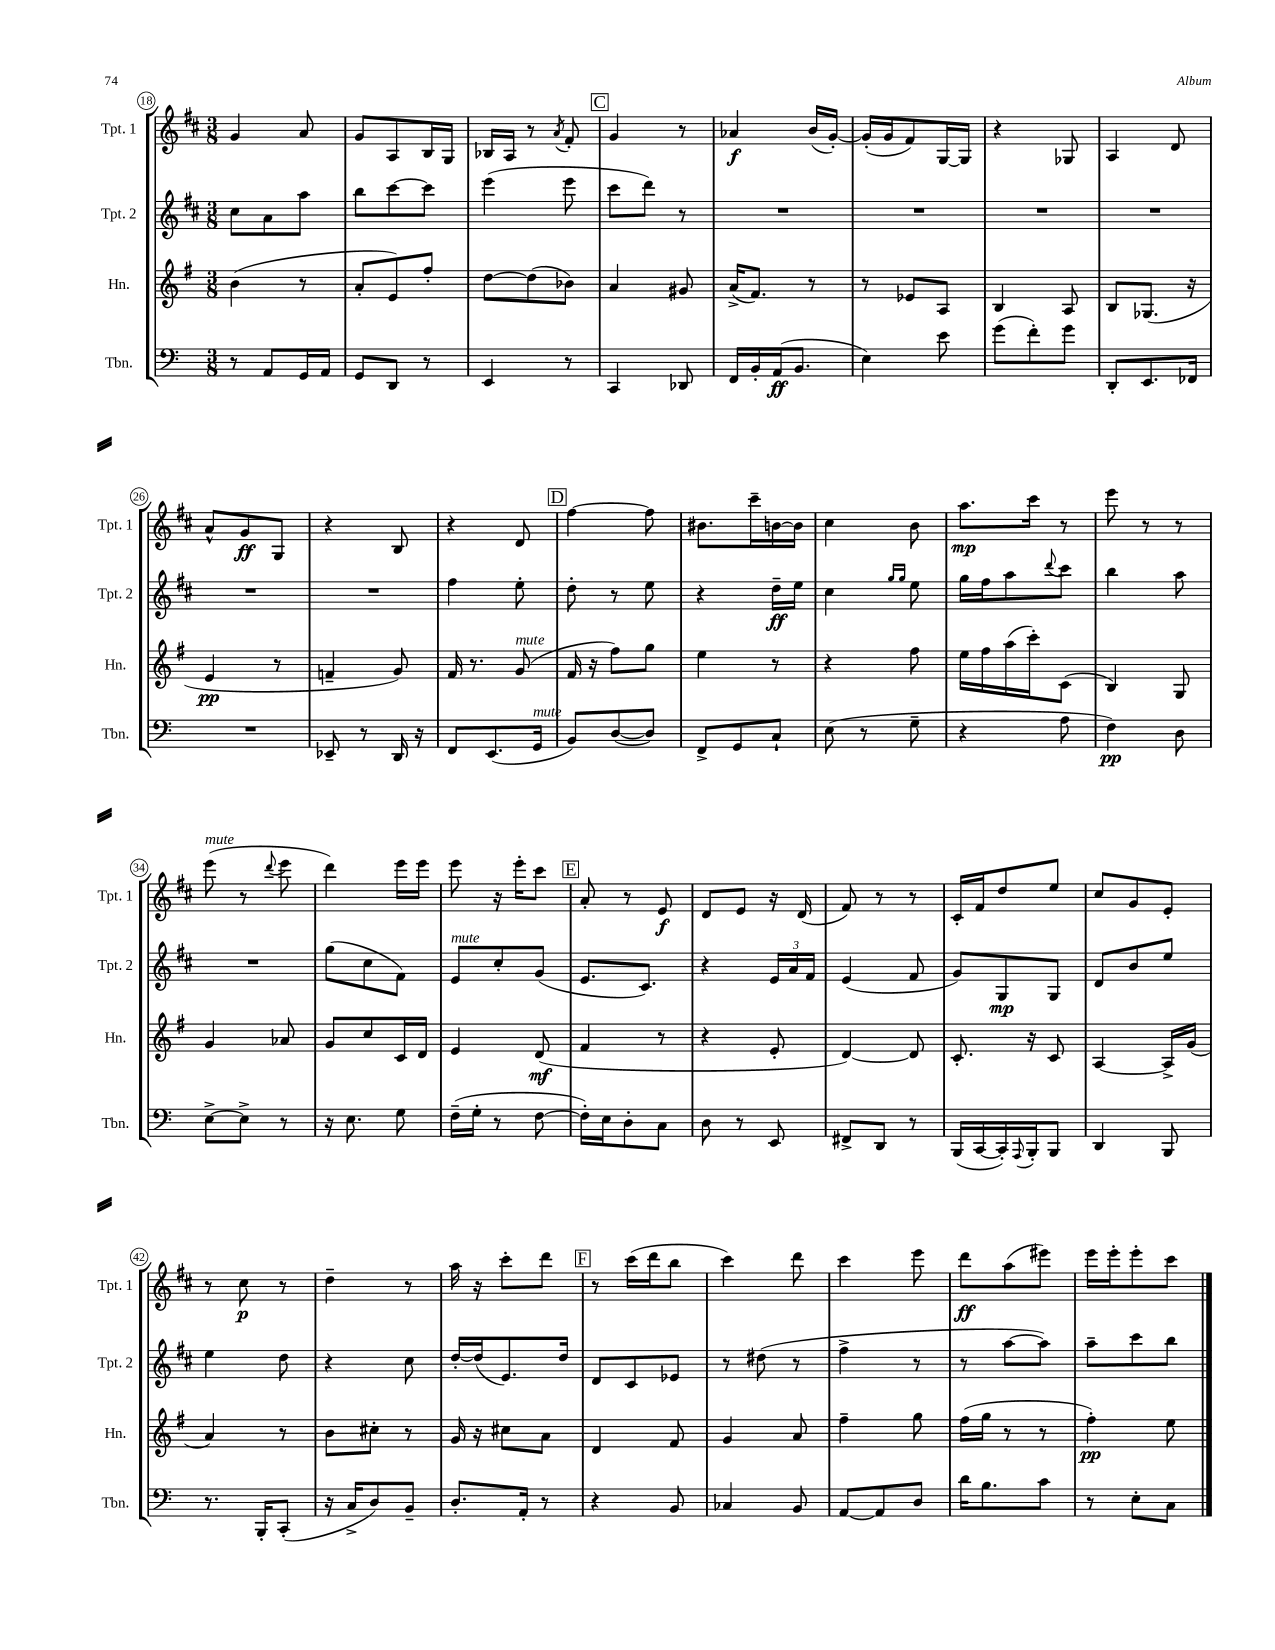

**kern	**kern	**kern	**kern
*staff4	*staff3	*staff2	*staff1
*clefF4	*clefG2	*clefG2	*clefG2
*k[]	*k[f#]	*k[f#c#]	*k[f#c#]
*M3/8	*M3/8	*M3/8	*M3/8
8r	(4b	8cc#	4g
8AA	.	8a	.
16GG	8r	8aa	8a
16AA	.	.	.
=	=	=	=
8GG	8a'	8bb	8g
8DD	8e)	[8ccc#	8A
8r	8ff#'	8ccc#]	16B
.	.	.	16G
=	=	=	=
4EE	[8dd	(4eee	16B-
.	.	.	16A
.	(8dd]	.	8r
.	.	.	8qa
8r	8b-)	8eee	8f#'
=	=	=	=
4CC	4a	8ccc#	4g
.	.	8ddd)	.
8DD-	8g#	8r	8r
=	=	=	=
16FF	(16a^	4.r	4a-
16BB'	8.f#)	.	.
(16AA	.	.	.
8.BB	.	.	.
.	8r	.	(16b
.	.	.	[16g')
=	=	=	=
4E)	8r	4.r	(16g']
.	.	.	16g
.	8e-	.	8f#)
8e	8A	.	[16G
.	.	.	16G]
=	=	=	=
(8g	4B	4.r	4r
8f')	.	.	.
8g	8A	.	8G-
=	=	=	=
8DD'	8B	4.r	4A
8.EE	(8.G-	.	.
.	.	.	8d
16FF-	16r	.	.
=	=	=	=
4.r	4e	4.r	8a^^
.	.	.	8g
.	8r	.	8G
=	=	=	=
8EE-~	4f~	4.r	4r
8r	.	.	.
16DD	8g)	.	8B
16r	.	.	.
=	=	=	=
8FF	16f#	4ff#	4r
.	8.r	.	.
(8.EE	.	.	.
.	(8g	8ee'	8d
16GG	.	.	.
=	=	=	=
8BB)	16f#	8dd'	[4ff#
.	16r	.	.
([8D	8ff#)	8r	.
8D])	8gg	8ee	8ff#]
=	=	=	=
8FF^	4ee	4r	8.b#
8GG	.	.	.
.	.	.	16ccc#~
8C`	8r	16dd~	[16b
.	.	16ee	16b]
=	=	=	=
(8E	4r	4cc#	4cc#
8r	.	.	.
.	.	16qqgg	.
.	.	16qqgg	.
8G~	8ff#	8ee	8b
=	=	=	=
4r	16ee	16gg	8.aa
.	16ff#	16ff#	.
.	(16aa	8aa	.
.	16ccc')	.	16ccc#
.	.	8qqddd	.
8A	(8c	8ccc#	8r
=	=	=	=
4F)	4B)	4bb	8eee
.	.	.	8r
8D	8G	8aa	8r
=	=	=	=
[8E^	4g	4.r	(8eee
8E^]	.	.	8r
.	.	.	8qqddd
8r	8a-	.	8eee
=	=	=	=
16r	8g	(8gg	4ddd)
8.E	.	.	.
.	8cc	8cc#	.
8G	16c	8f#)	16eee
.	16d	.	16eee
=	=	=	=
(16F~	4e	8e	8eee
16G'	.	.	.
8r	.	8cc#'	16r
.	.	.	16eee'
[8F	(8d	(8g	8ccc#
=	=	=	=
16F'])	4f#	8.e	8a'
16E	.	.	.
8D'	.	.	8r
.	.	8.c#)	.
8C	8r	.	8e
=	=	=	=
8D	4r	4r	8d
8r	.	.	8e
8EE	8e'	24e	16r
.	.	24a	.
.	.	.	(16d
.	.	24f#	.
=	=	=	=
8FF#^	[4d)	(4e	8f#)
8DD	.	.	8r
8r	8d]	8f#	8r
=	=	=	=
(16BBB	8.c'	8g)	16c#'
[16CC	.	.	16f#
16CC'])	.	8G	8dd
8qqAAA	.	.	.
16BBB'	16r	.	.
8BBB	8c	8G	8ee
=	=	=	=
4DD	[4A	8d	8cc#
.	.	8b	8g
8BBB	16A^]	8ee	8e'
.	(16g	.	.
=	=	=	=
8.r	4a)	4ee	8r
.	.	.	8cc#
16BBB'	.	.	.
(8CC'	8r	8dd	8r
=	=	=	=
16r	8b	4r	4dd~
16C^	.	.	.
8D)	8cc#'	.	.
8BB~	8r	8cc#	8r
=	=	=	=
8.D'	16g	[16dd'	16aa
.	16r	(16dd]	16r
.	8cc#	8.e)	8ccc#'
16AA'	.	.	.
8r	8a	.	8ddd
.	.	16dd	.
=	=	=	=
4r	4d	8d	8r
.	.	8c#	(16ccc#
.	.	.	16ddd
8BB	8f#	8e-	8bb
=	=	=	=
4C-	4g	8r	4ccc#)
.	.	(8dd#	.
8BB	8a	8r	8ddd
=	=	=	=
[8AA	4ff#~	4ff#^	4ccc#
8AA]	.	.	.
8D	8gg	8r	8eee
=	=	=	=
16d	(16ff#	8r	8ddd
8.B	16gg	.	.
.	8r	[8aa	(8aa
8c	8r	8aa])	8eee#)
=	=	=	=
8r	4ff#')	8aa~	16eee
.	.	.	16eee'
8E'	.	8ccc#	8eee'
8C	8ee	8bb	8ccc#
==	==	==	==
*-	*-	*-	*-
